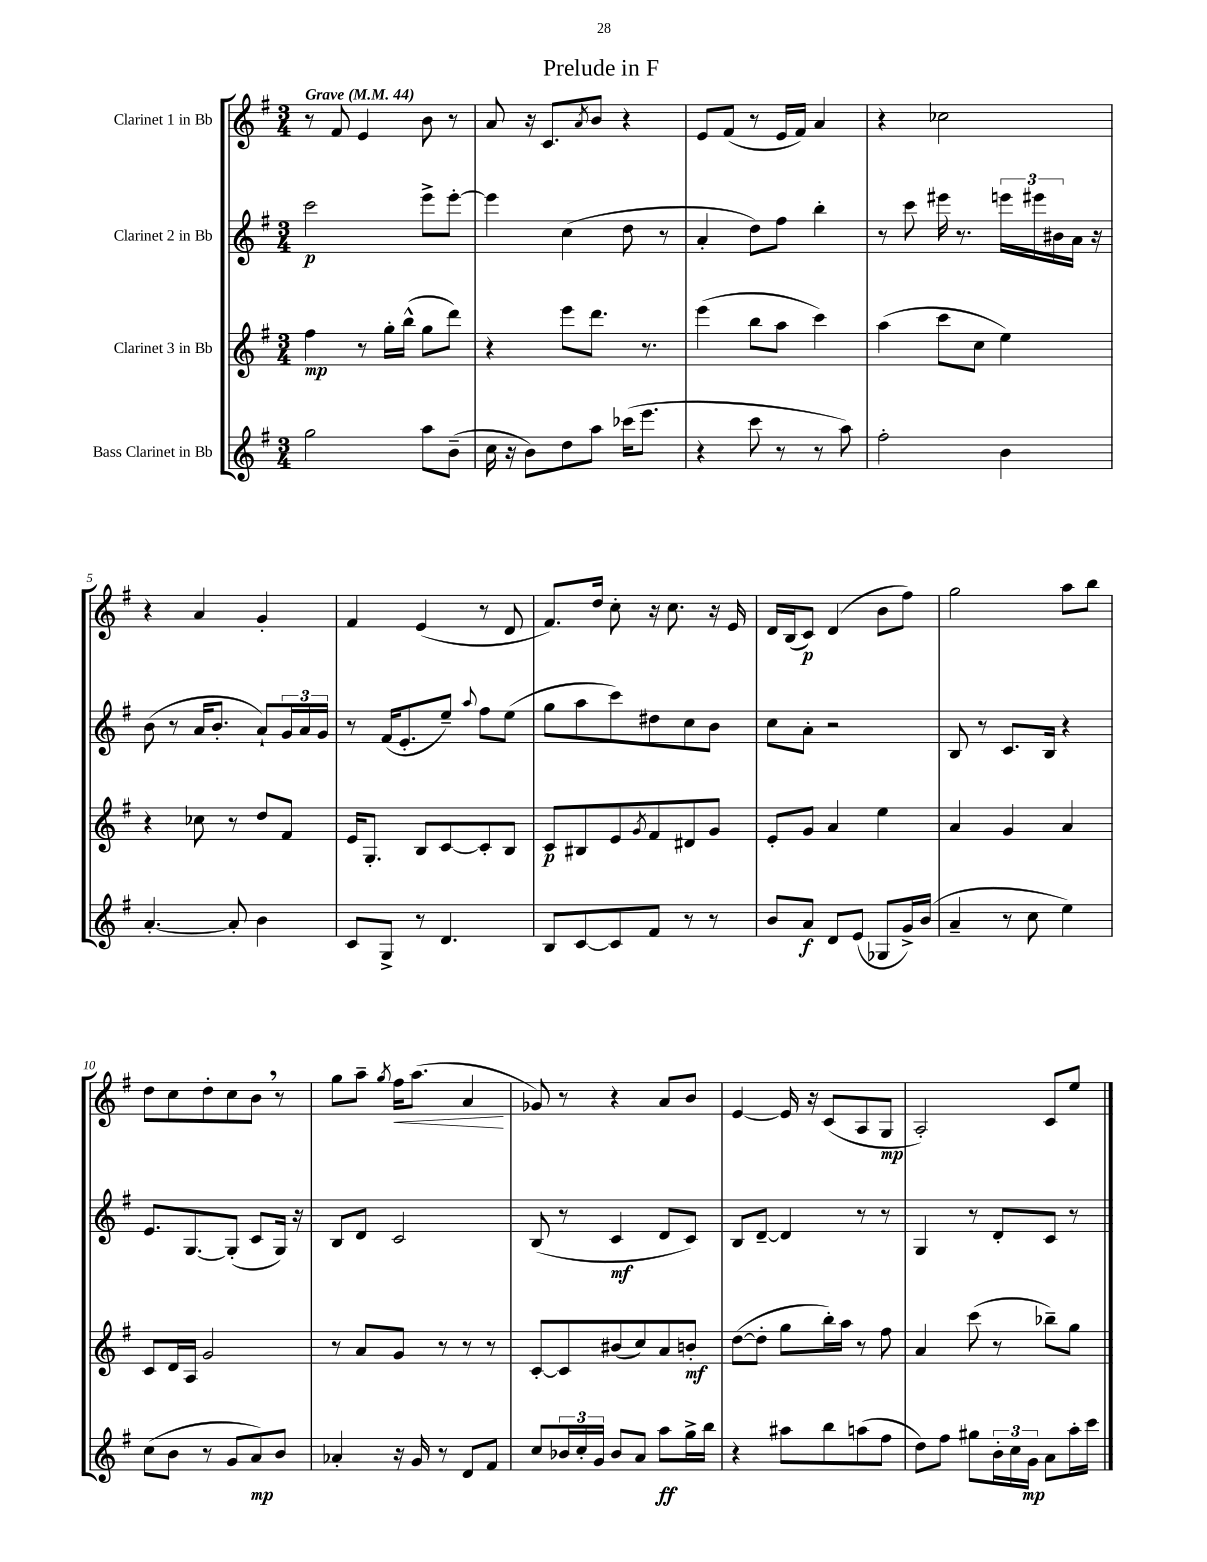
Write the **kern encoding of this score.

**kern	**dynam	**kern	**dynam	**kern	**dynam	**kern	**dynam
*part4	*part4	*part3	*part3	*part2	*part2	*part1	*part1
*staff4	*staff4	*staff3	*staff3	*staff2	*staff2	*staff1	*staff1
*I"Bass Clarinet in Bb	*	*I"Clarinet 3 in Bb	*	*I"Clarinet 2 in Bb	*	*I"Clarinet 1 in Bb	*
*clefG2	*	*clefG2	*	*clefG2	*	*clefG2	*
*k[f#]	*	*k[f#]	*	*k[f#]	*	*k[f#]	*
*M3/4	*	*M3/4	*	*M3/4	*	*M3/4	*
*MM44	*	*MM44	*	*MM44	*	*MM44	*
=1	=1	=1	=1	=1	=1	=1	=1
!	!	!	!	!	!	!LO:TX:a:B:t=Grave	!
2gg\	.	4ff#\	mp	2ccc\	p	8r	.
.	.	.	.	.	.	8f#/	.
.	.	8r	.	.	.	4e/	.
.	.	16gg'\LL	.	.	.	.	.
.	.	(16bb^^\JJ	.	.	.	.	.
8aa\L	.	8gg\L	.	8eee^\L	.	8b\	.
(8b~\J	.	8ddd\J)	.	[8eee'\J	.	8r	.
=2	=2	=2	=2	=2	=2	=2	=2
16cc\	.	4r	.	4eee\]	.	8a/	.
16r	.	.	.	.	.	.	.
8b\L)	.	.	.	.	.	16r	.
.	.	.	.	.	.	8.c/L	.
8dd\	.	8eee\L	.	(4cc\	.	.	.
.	.	.	.	.	.	8qa/	.
8aa\J	.	8.ddd\J	.	.	.	8b/J	.
(16ccc-X\KL	.	.	.	8dd\	.	4r	.
8.eee\J	.	8.r	.	.	.	.	.
.	.	.	.	8r	.	.	.
=3	=3	=3	=3	=3	=3	=3	=3
4r	.	(4eee\	.	4a'/	.	8e/L	.
.	.	.	.	.	.	(8f#/J	.
8ccc\	.	8bb\L	.	8dd\L)	.	8r	.
8r	.	8aa\J	.	8ff#\J	.	16e/LL	.
.	.	.	.	.	.	16f#/JJ)	.
8r	.	4ccc\)	.	4bb'\	.	4a/	.
8aa\)	.	.	.	.	.	.	.
=4	=4	=4	=4	=4	=4	=4	=4
2ff#'\	.	(4aa\	.	8r	.	4r	.
.	.	.	.	8ccc\	.	.	.
.	.	8ccc\L	.	16eee#X\	.	2cc-X\	.
.	.	.	.	8.r	.	.	.
.	.	8cc\J	.	.	.	.	.
4b\	.	4ee\)	.	24eeen\LL	.	.	.
.	.	.	.	24eee#X\	.	.	.
.	.	.	.	24b#X\	.	.	.
.	.	.	.	16a\JJ	.	.	.
.	.	.	.	16r	.	.	.
!!LO:LB:g=z
=5	=5	=5	=5	=5	=5	=5	=5
[4.a'/	.	4r	.	(8b\	.	4r	.
.	.	.	.	8r	.	.	.
.	.	8cc-X\	.	16a/KL	.	4a/	.
.	.	.	.	8.b'/J	.	.	.
8a'/]	.	8r	.	.	.	.	.
4b\	.	8dd/L	.	8a`/L)	.	4g'/	.
.	.	8f#/J	.	24g/L	.	.	.
.	.	.	.	24a/	.	.	.
.	.	.	.	24g/JJ	.	.	.
=6	=6	=6	=6	=6	=6	=6	=6
8c/L	.	16e/KL	.	8r	.	4f#/	.
.	.	8.G'/J	.	.	.	.	.
8G^/J	.	.	.	(16f#/KL	.	.	.
.	.	.	.	8.e'/	.	.	.
8r	.	8B/L	.	.	.	(4e/	.
4.d/	.	[8c/	.	8ee~/J)	.	.	.
.	.	.	.	8qqaa/	.	.	.
.	.	8c'/]	.	8ff#\L	.	8r	.
.	.	8B/J	.	(8ee\J	.	8d/	.
=7	=7	=7	=7	=7	=7	=7	=7
8B/L	.	8c/L	p	8gg\L	.	8.f#/L)	.
[8c/	.	8B#X/	.	8aa\	.	.	.
.	.	.	.	.	.	16dd/Jk	.
8c/]	.	8e/	.	8ccc\)	.	8cc'\	.
.	.	8qg/	.	.	.	.	.
8f#/J	.	8f#/	.	8dd#X\	.	16r	.
.	.	.	.	.	.	8.cc\	.
8r	.	8d#X/	.	8cc\	.	.	.
8r	.	8g/J	.	8b\J	.	16r	.
.	.	.	.	.	.	16e/	.
=8	=8	=8	=8	=8	=8	=8	=8
8b/L	.	8e'/L	.	8cc\L	.	16d/LL	.
.	.	.	.	.	.	(16B/J	.
8a/J	f	8g/J	.	8a'\J	.	8c/J)	p
8d/L	.	4a/	.	2r	.	(4d/	.
(8e/J	.	.	.	.	.	.	.
8G-X/L	.	4ee\	.	.	.	8b\L	.
16g^/L)	.	.	.	.	.	8ff#\J)	.
(16b/JJ	.	.	.	.	.	.	.
=9	=9	=9	=9	=9	=9	=9	=9
4a~/	.	4a/	.	8B/	.	2gg\	.
.	.	.	.	8r	.	.	.
8r	.	4g/	.	8.c/L	.	.	.
8cc\	.	.	.	.	.	.	.
.	.	.	.	16B/Jk	.	.	.
4ee\)	.	4a/	.	4r	.	8aa\L	.
.	.	.	.	.	.	8bb\J	.
!!LO:LB:g=z
=10	=10	=10	=10	=10	=10	=10	=10
(8cc\L	.	8c/L	.	8.e/L	.	8dd\L	.
8b\J	.	16d/L	.	.	.	8cc\	.
.	.	16A/JJ	.	[8.G/	.	.	.
8r	.	2g/	.	.	.	8dd'\	.
8g/L	.	.	.	(8G'/J]	.	8cc\	.
8a/)	mp	.	.	8c/L	.	8b,\J	.
8b/J	.	.	.	16G/Jk)	.	8r	.
.	.	.	.	16r	.	.	.
=11	=11	=11	=11	=11	=11	=11	=11
4a-X'/	.	8r	.	8B/L	.	8gg\L	.
.	.	8a/L	.	8d/J	.	8aa~\J	.
.	.	.	.	.	.	8qgg/	.
!	!	!	!	!	!	!	!LO:HP:b
16r	.	8g/J	.	2c/	.	16ff#\KL	<
16g/	.	.	.	.	.	(8.aa\J	.
8r	.	8r	.	.	.	.	.
8d/L	.	8r	.	.	.	4a/	.
8f#/J	.	8r	.	.	.	.	.
.	.	.	.	.	.	.	[
=12	=12	=12	=12	=12	=12	=12	=12
8cc/L	.	[8c'/L	.	(8B/	.	8g-X/)	.
24b-X/L	.	8c/]	.	8r	.	8r	.
24cc'/	.	.	.	.	.	.	.
24g/JJ	.	.	.	.	.	.	.
8b-/L	.	(8b#X/	.	4c/	mf	4r	.
8a/J	.	8cc/)	.	.	.	.	.
8aa\L	ff	8a/	.	8d/L	.	8a/L	.
16gg^\L	.	8bn'/J	mf	8c/J)	.	8b/J	.
16bb\JJ	.	.	.	.	.	.	.
=13	=13	=13	=13	=13	=13	=13	=13
4r	.	([8dd\L	.	8B/L	.	[4e/	.
.	.	8dd'\J]	.	[8d~/J	.	.	.
8aa#X\L	.	8gg\L	.	4d/]	.	16e/]	.
.	.	.	.	.	.	16r	.
8bb\	.	16bb'\L)	.	.	.	(8c/L	.
.	.	16aa\JJ	.	.	.	.	.
(8aan\	.	8r	.	8r	.	8A/	.
8ff#\J	.	8ff#\	.	8r	.	8G/J	mp
=14	=14	=14	=14	=14	=14	=14	=14
8dd\L)	.	4a/	.	4G/	.	2A'/)	.
8ff#\J	.	.	.	.	.	.	.
8gg#X\L	.	(8ccc\	.	8r	.	.	.
24b'\L	.	8r	.	8d'/L	.	.	.
24cc\	.	.	.	.	.	.	.
24g\JJ	mp	.	.	.	.	.	.
8a\L	.	8bb-X~\L)	.	8c/J	.	8c/L	.
16aa'\L	.	8gg\J	.	8r	.	8ee/J	.
16ccc\JJ	.	.	.	.	.	.	.
==	==	==	==	==	==	==	==
*-	*-	*-	*-	*-	*-	*-	*-
